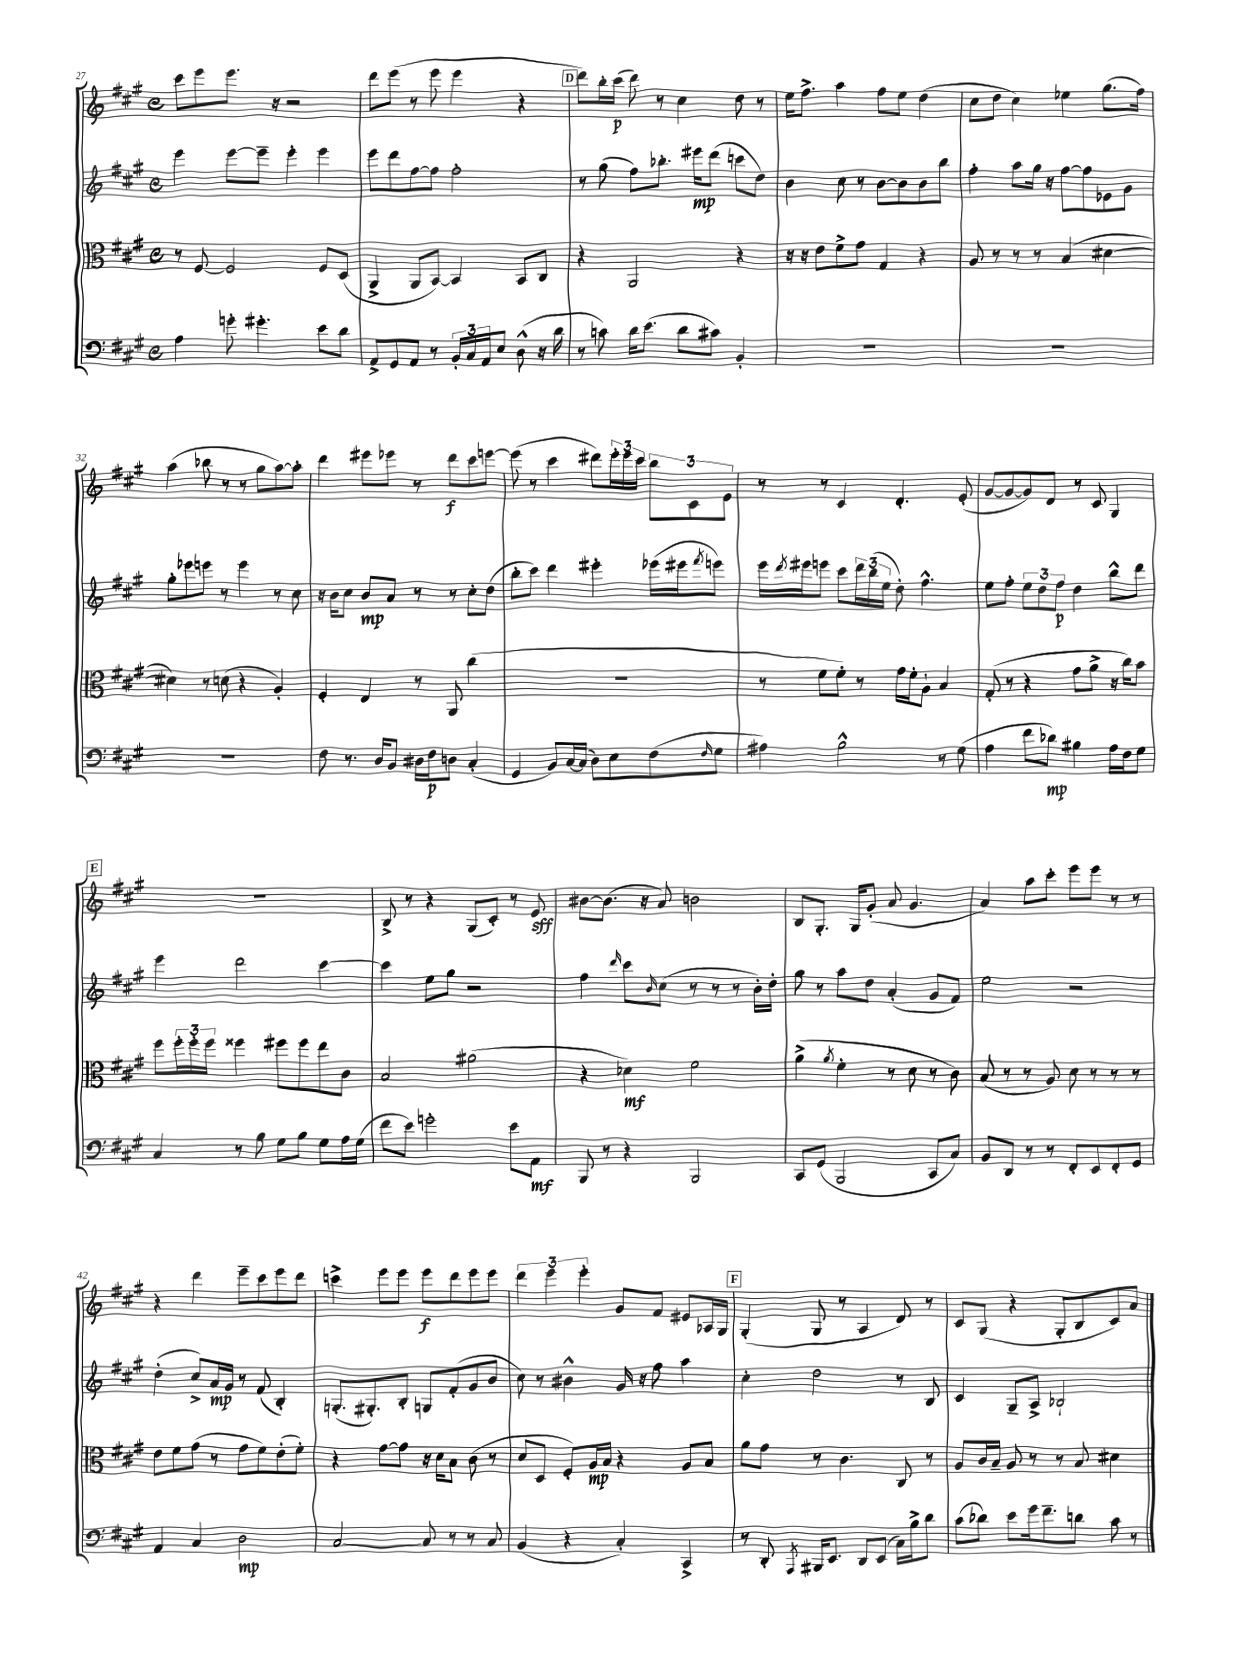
<<
\new StaffGroup <<
\new Staff = "s0" {
    \clef treble \key a \major \defaultTimeSignature \time 4/4
    cis'''8 e'''8 e'''8. r16 r2 |
    d'''8 e'''8( r8 e'''8 e'''4 r4 |
    \mark \markup { \box "D" } d'''8) b''16-. cis'''16\p( d'''8) r8 cis''4 d''8 r8 |
    e''16 fis''8.-> a''4 fis''8 e''8 d''4( |
    cis''8 d''8 cis''4) ees''4 gis''8.( fis''16) |
    a''4( bes''8 r8 r8 gis''8 a''8~) a''8-. |
    d'''4 eis'''8 ees'''8 r8 d'''8\f cis'''8 e'''8~ |
    e'''8( r8 cis'''4 dis'''8) \tuplet 3/2 { e'''16-. e'''16 cis'''16 } \tuplet 3/2 { b''8 cis'8 e'8 } |
    r8 r8 cis'4 d'4.-. e'8-.( |
    gis'8~ gis'8~ gis'8) d'8 r8 cis'8 gis4 |
    \mark \markup { \box "E" } R1 |
    b8-> r8 r4 gis8( cis'8-.) r8 e'8\sff |
    bis'8~ bis'8.( r16 a'8) b'2 |
    b8 gis8.-. gis16 gis'8-.( a'8 gis'4. |
    a'4) a''8 cis'''8-. e'''8 e'''8 r8 r8 |
    r4 d'''4 e'''8-- cis'''8 e'''8 d'''8 |
    c'''4-> e'''8 e'''8 e'''8\f d'''8 e'''8 e'''8 |
    \tuplet 3/2 { d'''4 e'''4 e'''4-. } gis'8 fis'8 eis'8 aes16 gis16 |
    \mark \markup { \box "F" } gis4-.( gis8 r8 a4 d'8) r8 |
    cis'8 gis8( r4 gis8-. b8 cis'8) a'8 \bar "|." |
}
\new Staff = "s1" {
    \clef treble \key a \major \defaultTimeSignature \time 4/4
    e'''4 e'''8~ e'''8-- e'''4-. e'''4 |
    e'''8 d'''8 fis''8~ fis''8 fis''2-. |
    \mark \markup { \box "D" } r8 gis''8( fis''8) bes''8.-. eis'''16\mp d'''8( c'''8 d''8) |
    b'4 cis''8 r8 b'8~ b'8 b'8 b''8 |
    fis''4-. a''8 gis''16 r16 fis''8~ fis''8 ees'8 gis'8 |
    gis''8-. ees'''8 e'''8 r8 e'''4 r8 cis''8 |
    r16 b'16 cis''8 b'8\mp a'8 r8 r8 cis''8-. d''8( |
    b''8-. cis'''8) d'''4 eis'''4-. ees'''16( eis'''16 \acciaccatura { fis'''8 } e'''8) |
    e'''16 \acciaccatura { d'''8 } eis'''16 e'''8 cis'''8 \tuplet 3/2 { d'''16 b''16( e''16 } d''8-.) fis''4.-^ |
    e''8 fis''8-. \tuplet 3/2 { e''8 d''8 fis''8\p } d''4 b''8-^ d'''8 |
    \mark \markup { \box "E" } e'''4 d'''2 cis'''4~ |
    cis'''4 e''8 gis''8 r2 |
    fis''4 \grace { d'''16 } cis'''8 \grace { b'16 } cis''8( r8 r8 r8 b'16-.) d''16-. |
    gis''8 r8 a''8 d''8 a'4-.( gis'8 fis'8) |
    e''2 r2 |
    d''4-.( cis''8->) a'16\mp gis'16 r8 fis'8( b4-.) |
    g8.-.( gis8.-.) b8-. g8 fis'8-.( gis'8 b'8 |
    cis''8) r8 bis'4-^ gis'16 r16 fis''8 a''4 |
    \mark \markup { \box "F" } cis''4-. d''2 r8 b8 |
    cis'4 gis8-- a8-> bes2-! \bar "|." |
}
\new Staff = "s2" {
    \clef alto \key a \major \defaultTimeSignature \time 4/4
    r8 fis8~ fis2 fis8 d8( |
    a,4-> a,8 b,8~) b,4 b,8 cis8 |
    \mark \markup { \box "D" } r4 a,2 r4 |
    r16 r16 e'8 fis'8-> gis'8 gis4 r4 |
    a8 r8 r8 r8 b4( dis'4~ |
    dis'4) r8 d'8( r4 a4-.) |
    fis4-. e4 r8 a,8 cis''4( |
    R1 |
    r8 fis'8 fis'8-.) r8 gis'16 fis'16-. a8-! b4 |
    gis8-.( r8 r4 gis'8 a'8-> r16 cis''16) b'8 |
    \mark \markup { \box "E" } fis''8 \tuplet 3/2 { fis''16-. fis''16-. fis''16 } fisis''4 fis''8 fis''8 e''8 cis'8 |
    b2 ais'2( |
    r4 des'4\mf) fis'2 |
    a'4->( \acciaccatura { a'8 } fis'4-. r8 d'8 r8 cis'8) |
    b8( r8 r8 a8) d'8 r8 r8 r8 |
    e'8 fis'8 gis'8( r8 gis'8 fis'8) e'8-.( fis'8-.) |
    r4 gis'8~ gis'8 r16 d'16 b8 cis'8( r8 |
    d'8 d8 fis8-.) a16\mp b16 r4 a8 b8 |
    \mark \markup { \box "F" } a'8 gis'8 r8 cis'4. cis8 r8 |
    a8 cis'16 b16-- a8 r8 r8 b8 dis'4 \bar "|." |
}
\new Staff = "s3" {
    \clef bass \key a \major \defaultTimeSignature \time 4/4
    a4 g'8-. gis'4.-. e'8 d'8 |
    a,8-> gis,8 a,8 r8 \tuplet 3/2 { b,16-. cis16 a,16 } e8 d8-^( r16 d'16 |
    \mark \markup { \box "D" } r8 c'8) d'16 e'8.( d'8 cis'8) b,4-. |
    R1 |
    R1 |
    R1 |
    fis8 r8. d16 b,8 dis16 fis16\p d8 cis4-.( |
    gis,4 b,8) cis16~ cis16( d8) e8 fis8( \grace { fis16 } gis8 |
    ais4) b2-^ r8 gis8( |
    a4 fis'8 des'8\mp) bis4 a16 fis16 gis8 |
    \mark \markup { \box "E" } cis4 r8 b8 gis8 b8 gis8 a16 gis16( |
    fis'8 e'8) g'2-. e'8 a,8\mf |
    b,,8 r8 r4 b,,2 |
    cis,8 gis,8( b,,2 cis,8 cis8) |
    b,8 d,8 r8 r8 fis,8-. e,8 fis,8-. gis,8 |
    a,4 cis4 d2\mp |
    cis2~ cis8 r8 r8 cis8 |
    b,4( r4 cis4-.) cis,4-> |
    \mark \markup { \box "F" } r8 d,8-. \acciaccatura { a,,8 } bis,,16 e,8. d,8 e,8( cis16) b16-> d'8 |
    cis'8( des'8) e'8 gis'16 fis'8.-- d'8 cis'8 r8 \bar "|." |
}
>>
>>
\layout { \context { \Score currentBarNumber = #27 } }
